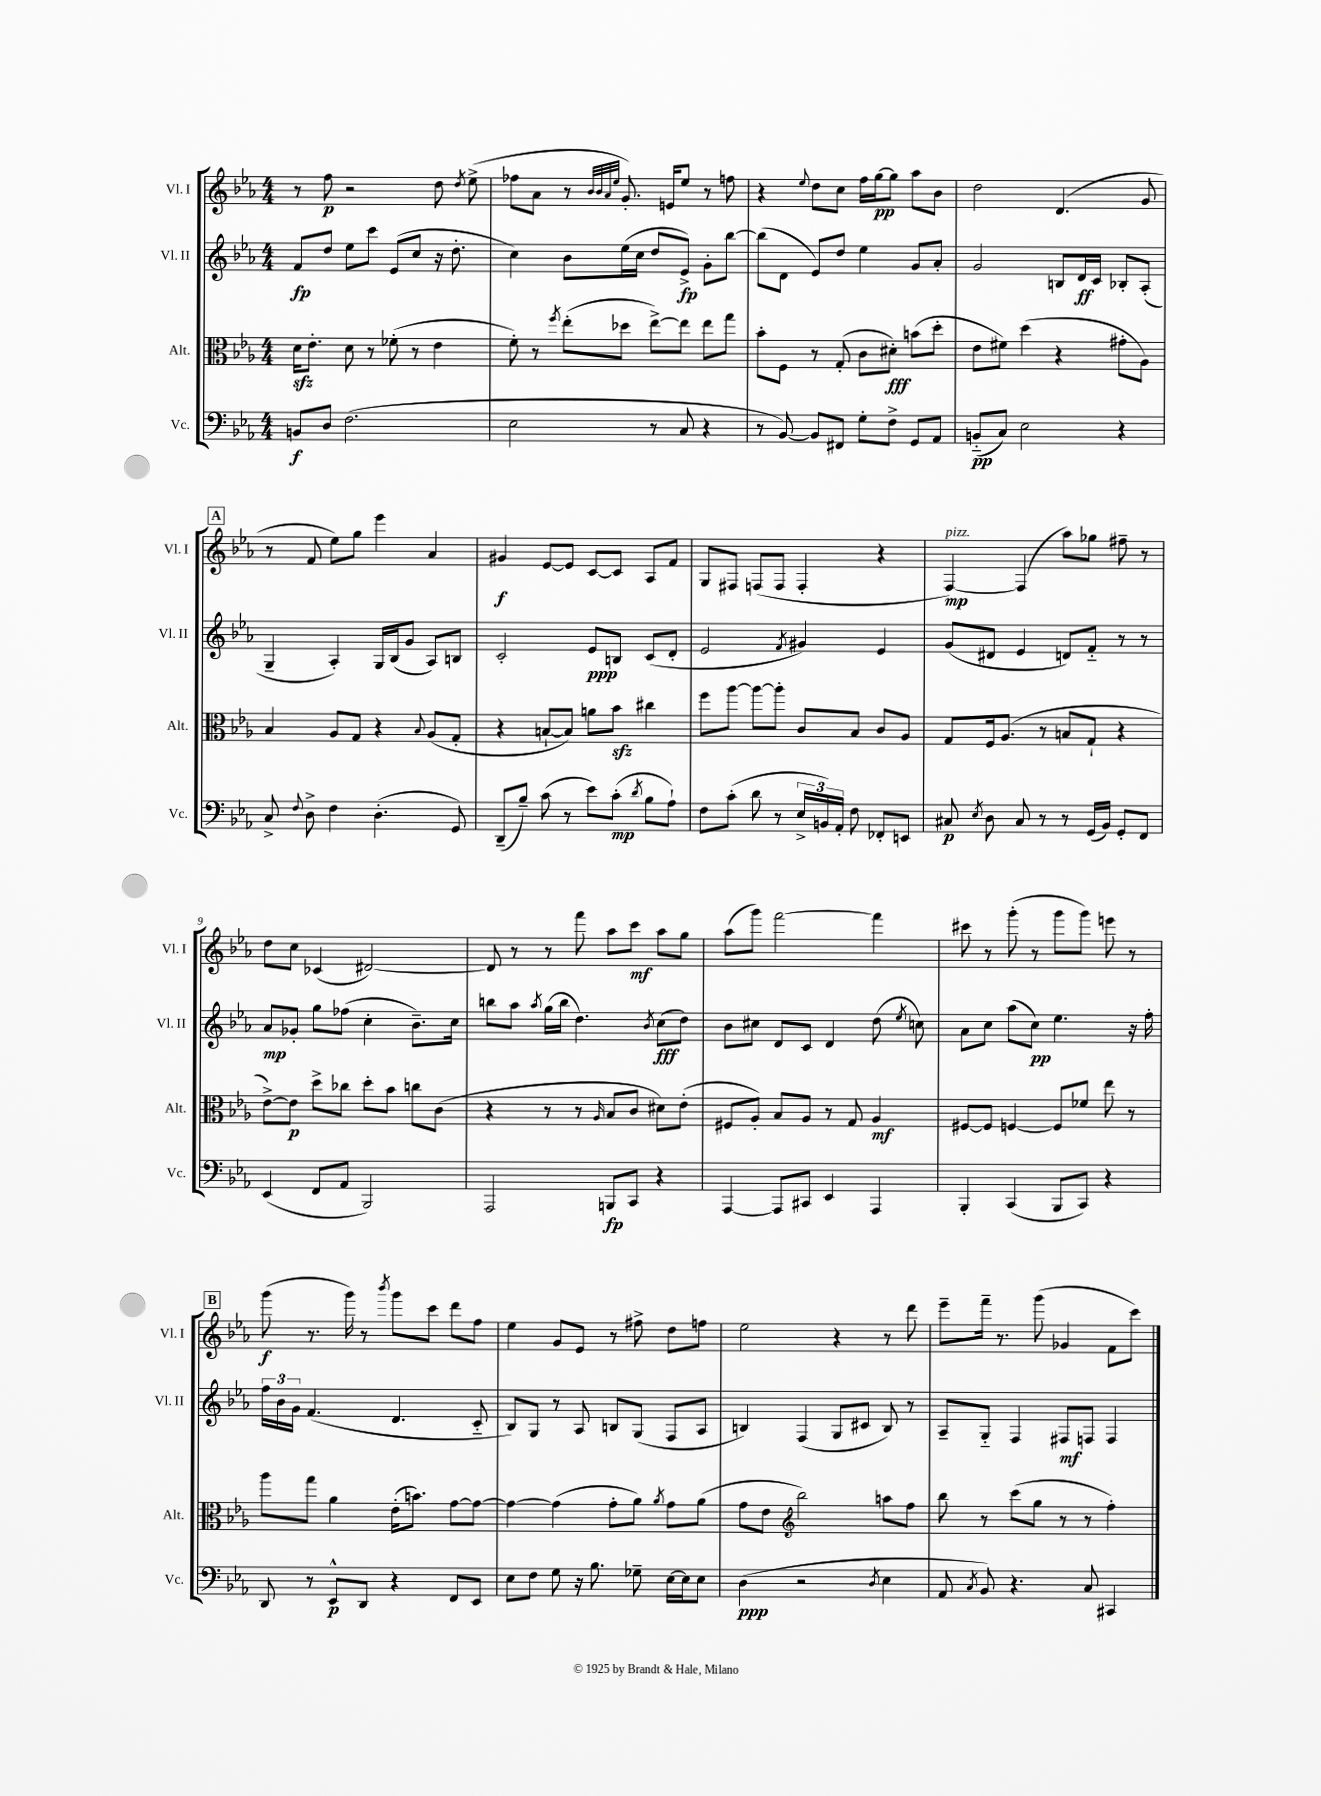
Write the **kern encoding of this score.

**kern	**kern	**kern	**kern
*staff4	*staff3	*staff2	*staff1
*clefF4	*clefC3	*clefG2	*clefG2
*k[b-e-a-]	*k[b-e-a-]	*k[b-e-a-]	*k[b-e-a-]
*M4/4	*M4/4	*M4/4	*M4/4
8BB	16d	8f	8r
.	8.e-'	.	.
8D	.	8dd	8ff
(2.F	8d	8ee-	2r
.	8r	8ccc	.
.	(8f-'	(8e-	.
.	8r	8cc	.
.	4e-	16r	8dd
.	.	8.dd'	.
.	.	.	8qdd
.	.	.	(8ee-^
=	=	=	=
2E-	8f')	4cc)	8ff-
.	8r	.	8a-
.	8qff	.	.
.	(8ee-'	8b-	8r
.	.	.	32qqb-
.	.	.	32qqb-
.	.	.	32qqa-
.	.	.	32qqee-
.	8dd-	(16ee-	8.g')
.	.	16cc	.
8r	[8ee-^)	8dd	.
.	.	.	16e
8C	8ee-]	8e-^)	8ee-
4r	8ee-	8g'	8r
.	8gg	[8bb-	8ff
=	=	=	=
8r	8b-'	(8bb-]	4r
[8BB-)	8F	8d	.
.	.	.	8qqee-
8BB-]	8r	8e-)	8dd
8FF#	(8G'	8dd	8cc
8G'	8c	4ee-	16ff
.	.	.	[16gg
8F^	8d#')	.	8gg]
8GG	(8b	8g	8aa-
8AA-	8dd'	8a-'	8b-
=	=	=	=
(8BB'~	8e-	2g	2dd
8C)	8f#)	.	.
2E-	(4dd	.	.
.	4r	8B	(4.d
.	.	16d	.
.	.	16c	.
4r	8g#'	8B-'	.
.	8A-)	(8A-'	8g
=	=	=	=
8C^	4B-	4G~	8r
8qqF	.	.	.
8D^	.	.	8f
4F	8A-	4A-')	8ee-)
.	8G	.	8gg
(4.D'	4r	16G	4eee-
.	.	(16B-	.
.	.	8g	.
.	8qqB-	.	.
.	(8A-	8A-)	4a-
8GG)	8G'	8B	.
=	=	=	=
(8DD~	4r	2c'	4g#
8B-~)	.	.	.
(8c	[8B`	.	[8e-
8r	8B])	.	8e-]
8e-)	8a	8e-	[8c
(8c'	8b-	8B	8c]
8qd	.	.	.
8B-	4cc#	(8c	8A-
8A-`)	.	8d'	8f
=	=	=	=
8F	8ff	2e-	8G
(8c'	[8aa-	.	8F#
8d	8aa-_	.	(8F
8r	8aa-']	.	8F
.	.	8qf	.
24E-^	8c	4g#)	4F'
24BB)	.	.	.
24AA-'	.	.	.
8F	8B-	.	.
8FF-'	8c	4e-	4r
8EE	8A-	.	.
=	=	=	=
8C#	8G	(8g	[4F)
8qE-	.	.	.
8D	16F	8d#	.
.	(8.A-	.	.
8C#	.	4e-	(4F]
8r	8r	.	.
8r	8B	8d)	8aa-)
(16GG	8G`	8f'~	8gg-
16BB-)	.	.	.
8GG'	4r	8r	8ff#~
8FF	.	8r	8r
=	=	=	=
(4EE-	[8e-^)	8a-	8dd
.	8e-]	8g-'	8cc
8FF	8dd^	8gg	(4c-
8AA-	8cc-	(8ff-	.
2BBB-)	8dd'	4cc'	[2d#)
.	8b-	.	.
.	8cc	8.b-~)	.
.	(8c	.	.
.	.	16cc	.
=	=	=	=
2AAA-	4r	8bb	8d#]
.	.	8aa-	8r
.	.	8qaa-	.
.	8r	(16gg	8r
.	.	16bb	.
.	8r	4.dd)	8fff
.	16qqA-	.	.
8BBB	8B-	.	8aa-
8CC	8c	.	8ccc
.	.	8qb-	.
4r	8d#)	(8cc	8aa-
.	(8e-'	8dd)	8gg
=	=	=	=
[4AAA-	8F#	8b-	(8aa-
.	8A-')	8cc#	8ggg)
8AAA-]	8B-	8d	[2fff
8CC#	8A-	8c	.
4EE-	8r	4d	.
.	8G	.	.
4AAA-	4A-	(8dd	4fff]
.	.	8qee-	.
.	.	8cc)	.
=	=	=	=
4BBB-'	[8F#	8a-	8ccc#
.	8F#]	8cc	8r
(4CC	[4F	(8aa-	(8ggg'
.	.	8cc)	8r
8BBB-	8F]	4.ee-	8ggg
8CC)	8f-	.	8ggg)
4r	8ee-	.	8eee
.	8r	16r	8r
.	.	16ff'	.
=	=	=	=
8DD	8aa-	24ff	(8ggg
.	.	24b-	.
.	.	24g	.
8r	8gg	(4.f	8.r
8EE-^^	4a-	.	.
.	.	.	16ggg)
8DD	.	.	8r
.	.	.	8qbbb-
4r	(16e-'	4.d	8ggg
.	8.b)	.	.
.	.	.	8ccc
8FF	[8g	.	8ddd
8EE-	8g_	8c'~	8ff
=	=	=	=
8E-	4g_	8B-)	4ee-
8F	.	8G	.
8G	(4g]	8r	8g
16r	.	8A-	8e-
8.B-	.	.	.
.	8g'	8B	8r
8G-~	8a-)	(8G	8ff#^
.	8qa-	.	.
[16E-	8g	8F	8dd
16E-]	.	.	.
8E-	(8a-	8A-	8ff
=	=	=	=
(4D	8g	4B)	2ee-
.	8e-	.	.
*	*clefG2	*	*
2r	2bb-)	(4F	.
.	.	8G	4r
.	.	8c#	.
8qD	.	.	.
4E-	8aa	8B)	8r
.	8ff	8r	8ddd
=	=	=	=
8AA-	8bb-	8A-~	8eee-~
8qC	.	.	.
8BB-)	8r	8G'~	16fff~
.	.	.	8.r
4.r	(8ccc	4F	.
.	8gg	.	(8ggg
.	8r	8F#	4g-
8C	8r	8F	.
4CC#	4ff')	4F	8f
.	.	.	8ccc)
==	==	==	==
*-	*-	*-	*-
